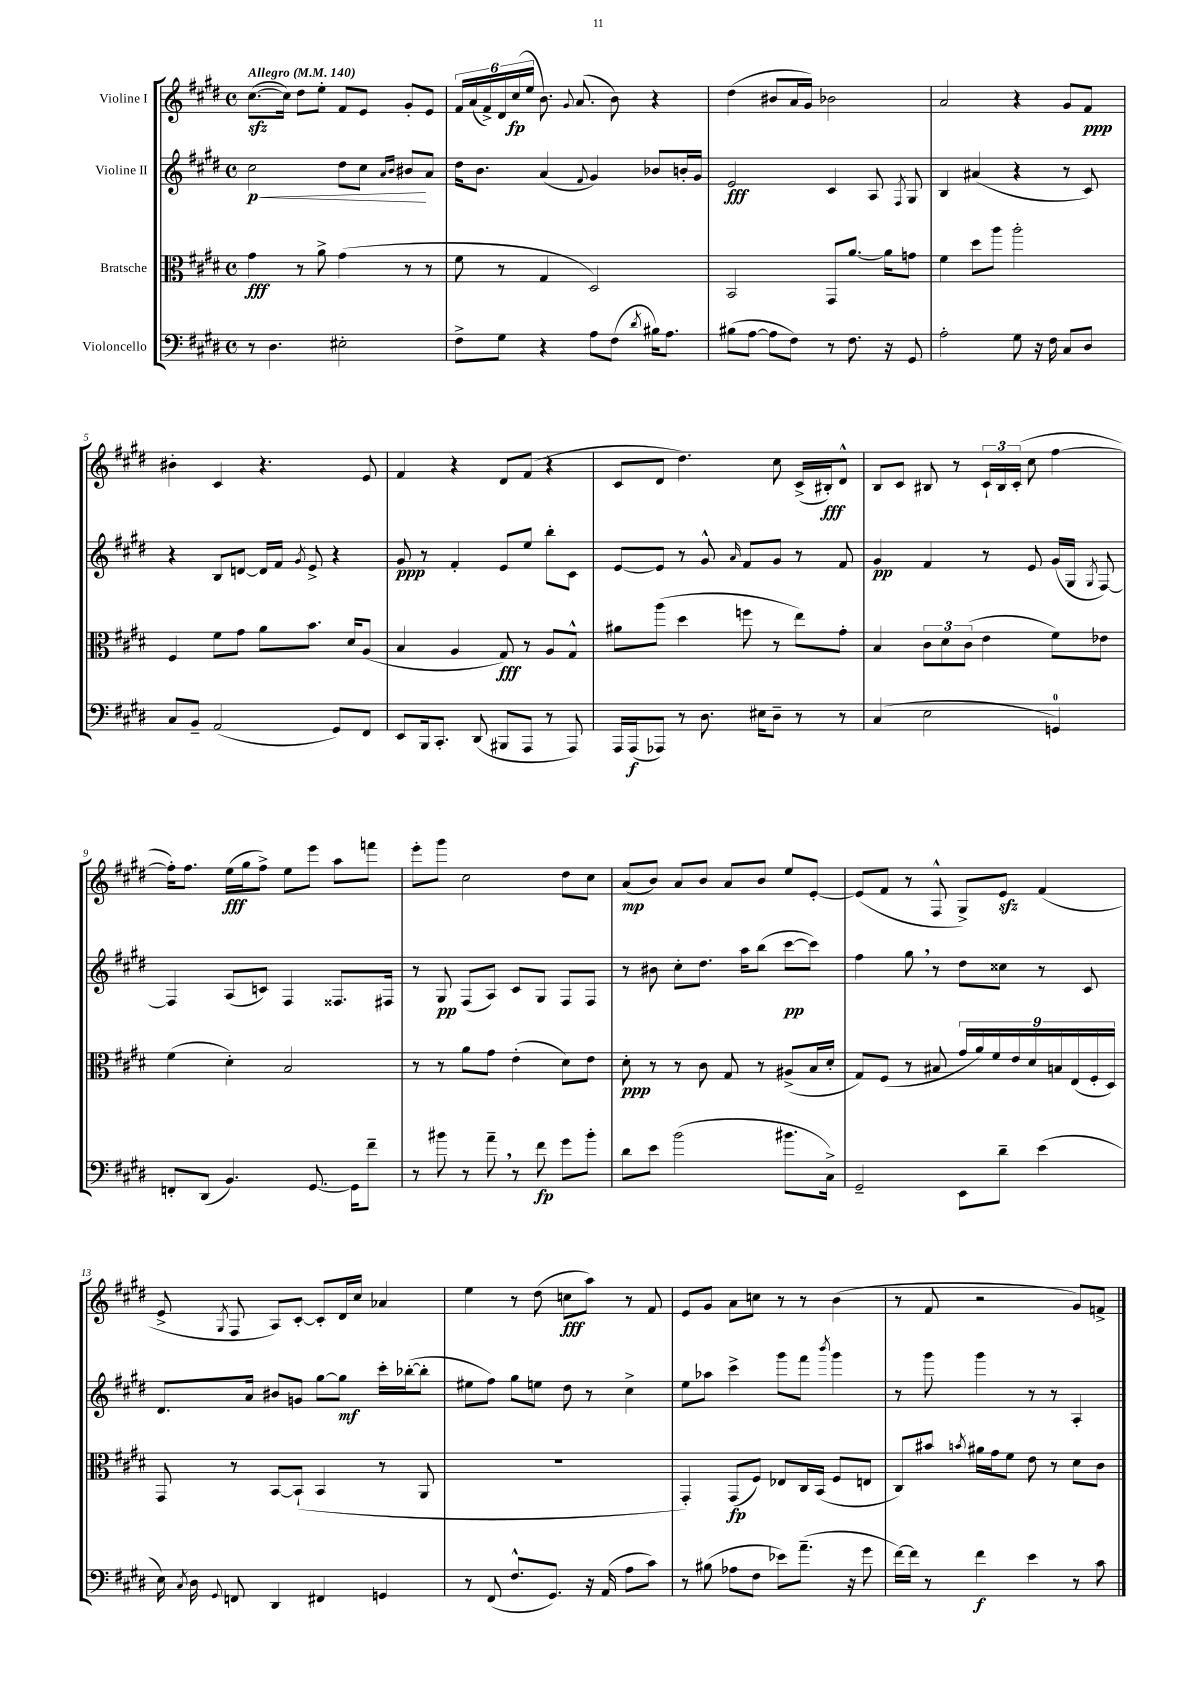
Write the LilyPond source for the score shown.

<<
\new StaffGroup <<
\new Staff = "s0" \with { instrumentName = "Violine I" } {
    \clef treble \key e \major \defaultTimeSignature \time 4/4 \tempo "Allegro" 4 = 140
    \autoBeamOff cis''8.[~\sfz( cis''16]) dis''8[ e''8]-. fis'8[ e'8] gis'8[-. e'8] |
    \tuplet 6/4 { fis'16[ a'16( fis'16->) dis'16 cis''16\fp( e''16] } b'8.) \appoggiatura { gis'8 } a'8.( b'8) r4 |
    dis''4( bis'8[ a'16 gis'16]) bes'2 |
    a'2 r4 gis'8[ fis'8]\ppp |
    bis'4-. cis'4 r4. e'8 |
    fis'4 r4 dis'8[ fis'8]( r4 |
    cis'8[ dis'8] dis''4.) cis''8 cis'16[->( bis16-.\fff) dis'8]-^ |
    b8[ cis'8] bis8 r8 \tuplet 3/2 { cis'16[-! bis16 cis'16]-.( } cis''8 fis''4~ |
    fis''16[-.) fis''8.] e''16[\fff( gis''16 fis''8]->) e''8[ e'''8] a''8[ f'''8] |
    e'''8[-. gis'''8] cis''2 dis''8[ cis''8] |
    a'8[\mp( b'8]) a'8[ b'8] a'8[ b'8] e''8[ e'8]~-. |
    e'8[( fis'8] r8 fis8-^ gis8[->) e'8]\sfz fis'4( |
    e'8-> \acciaccatura { gis8 } fis8 a8[) cis'8]~-. cis'8[-. dis'16 cis''16] aes'4 |
    e''4 r8 dis''8( c''8[\fff a''8]) r8 fis'8 |
    e'8[ gis'8] a'8[ c''8] r8 r8 b'4( |
    r8 fis'8 r2 gis'8[) f'8]-> \bar "|." |
}
\new Staff = "s1" \with { instrumentName = "Violine II" } {
    \clef treble \key e \major \defaultTimeSignature \time 4/4
    \autoBeamOff cis''2\p\< dis''8[ cis''8] \grace { a'16[ b'16] } bis'8[\! a'8] |
    dis''16[ b'8.] a'4( \appoggiatura { fis'8 } gis'4) bes'8[ b'16-. gis'16] |
    e'2\fff cis'4 a8 \acciaccatura { fis8 } gis8 |
    b4 ais'4( r4 r8 cis'8) |
    r4 b8[ d'8]~ d'16[ fis'16] \acciaccatura { gis'8 } e'8-> r4 |
    gis'8\ppp r8 fis'4-. e'8[ e''8] b''8[-. cis'8] |
    e'8[~ e'8] r8 gis'8-^ \grace { a'16 } fis'8[ gis'8] r8 fis'8 |
    gis'4\pp fis'4 r8 e'8 gis'16[( gis16] \acciaccatura { gis8 } fis8~) |
    fis4 a8[( c'8]) fis4 fisis8.[ fis16] |
    r8 gis8\pp fis8[( a8]) cis'8[ gis8] fis8[ fis8] |
    r8 bis'8 cis''8[-. dis''8.] a''16[ b''8]( cis'''8[~\pp cis'''8]) |
    fis''4 gis''8 \breathe r8 dis''8[ cisis''8] r8 cis'8 |
    dis'8.[ a'16] bis'8[ g'8] gis''8[~ gis''8]\mf cis'''16[-. bes''16~-.( bes''8]-. |
    eis''8[ fis''8]) gis''8[ e''8] dis''8 r8 cis''4-> |
    e''8[ aes''8] cis'''4-> gis'''8[ fis'''8] \acciaccatura { b'''8 } gis'''4 |
    r8 gis'''8 gis'''4 r8 r8 a4-. \bar "|." |
}
\new Staff = "s2" \with { instrumentName = "Bratsche" } {
    \clef alto \key e \major \defaultTimeSignature \time 4/4
    \autoBeamOff gis'4\fff r8 a'8-> gis'4( r8 r8 |
    fis'8 r8 gis4 dis2) |
    b,2 gis,8[ a'8.]~ a'16[ g'8] |
    fis'4 dis''8[ a''8] a''2-. |
    fis4 fis'8[ gis'8] a'8[ b'8.] dis'16[ a8]( |
    b4 a4 gis8\fff) r8 a8[ gis8]-^ |
    ais'8[ a''8]( dis''4 f''8 r8 e''8[) gis'8]-. |
    b4 \tuplet 3/2 { cis'8[ dis'8 cis'8]( } e'4 fis'8[) ees'8] |
    fis'4( dis'4-.) b2 |
    r8 r8 a'8[ gis'8] e'4-.( dis'8[) e'8] |
    dis'8-.\ppp r8 r8 cis'8 gis8 r8 ais8[->( b16 dis'16]-. |
    gis8[) fis8]( r8 bis8 \tuplet 9/8 { gis'16[ a'16) fis'16 e'16 dis'16 b16 e16( fis16-. dis16]) } |
    gis,8 r8 b,8[~ b,8]-!( b,4 r8 a,8 |
    R1 |
    gis,4-.) gis,8[\fp( fis8]) ees8[ cis16 b,16]( fis8[ e8] |
    cis8[) bis'8] \acciaccatura { b'8 } ais'16[ gis'16 fis'8] e'8 r8 dis'8[ cis'8] \bar "|." |
}
\new Staff = "s3" \with { instrumentName = "Violoncello" } {
    \clef bass \key e \major \defaultTimeSignature \time 4/4
    \autoBeamOff r8 dis4. eis2-. |
    fis8[-> gis8] r4 a8[ fis8]( \acciaccatura { dis'8 } bis16[) a8.] |
    bis8[( a8]~ a8[ fis8]) r8 fis8. r16 gis,8 |
    a2-. gis8 r16 fis16 cis8[ dis8] |
    cis8[ b,8]-- a,2( gis,8[) fis,8] |
    e,8[ b,,16 cis,8.]-. dis,8( bis,,8[ a,,8] r8 a,,8) |
    a,,16[ a,,16\f( aes,,8]) r8 dis8. eis16[ dis8]-- r8 r8 |
    cis4( e2 g,4-0) |
    f,8[-. dis,8]( b,4.) gis,8.~ gis,16[ fis'8]-- |
    r8 bis'8 r8 a'8-- \breathe r8 fis'8\fp gis'8[ bis'8]-. |
    dis'8[ e'8] b'2( bis'8.[ cis16]->) |
    gis,2-- e,8[ dis'8]-- e'4( |
    e16) \acciaccatura { cis8 } dis16 \appoggiatura { gis,8 } f,8 dis,4 fis,4 g,4 |
    r8 fis,8( fis8.[-^ gis,8.]) r16 a,16( a8[ cis'8]) |
    r8 bis8( aes8[ fis8] ees'8[) a'8.]--( r16 gis'8 |
    fis'16[~) fis'16] r8 fis'4\f e'4 r8 cis'8 \bar "|." |
}
>>
>>
